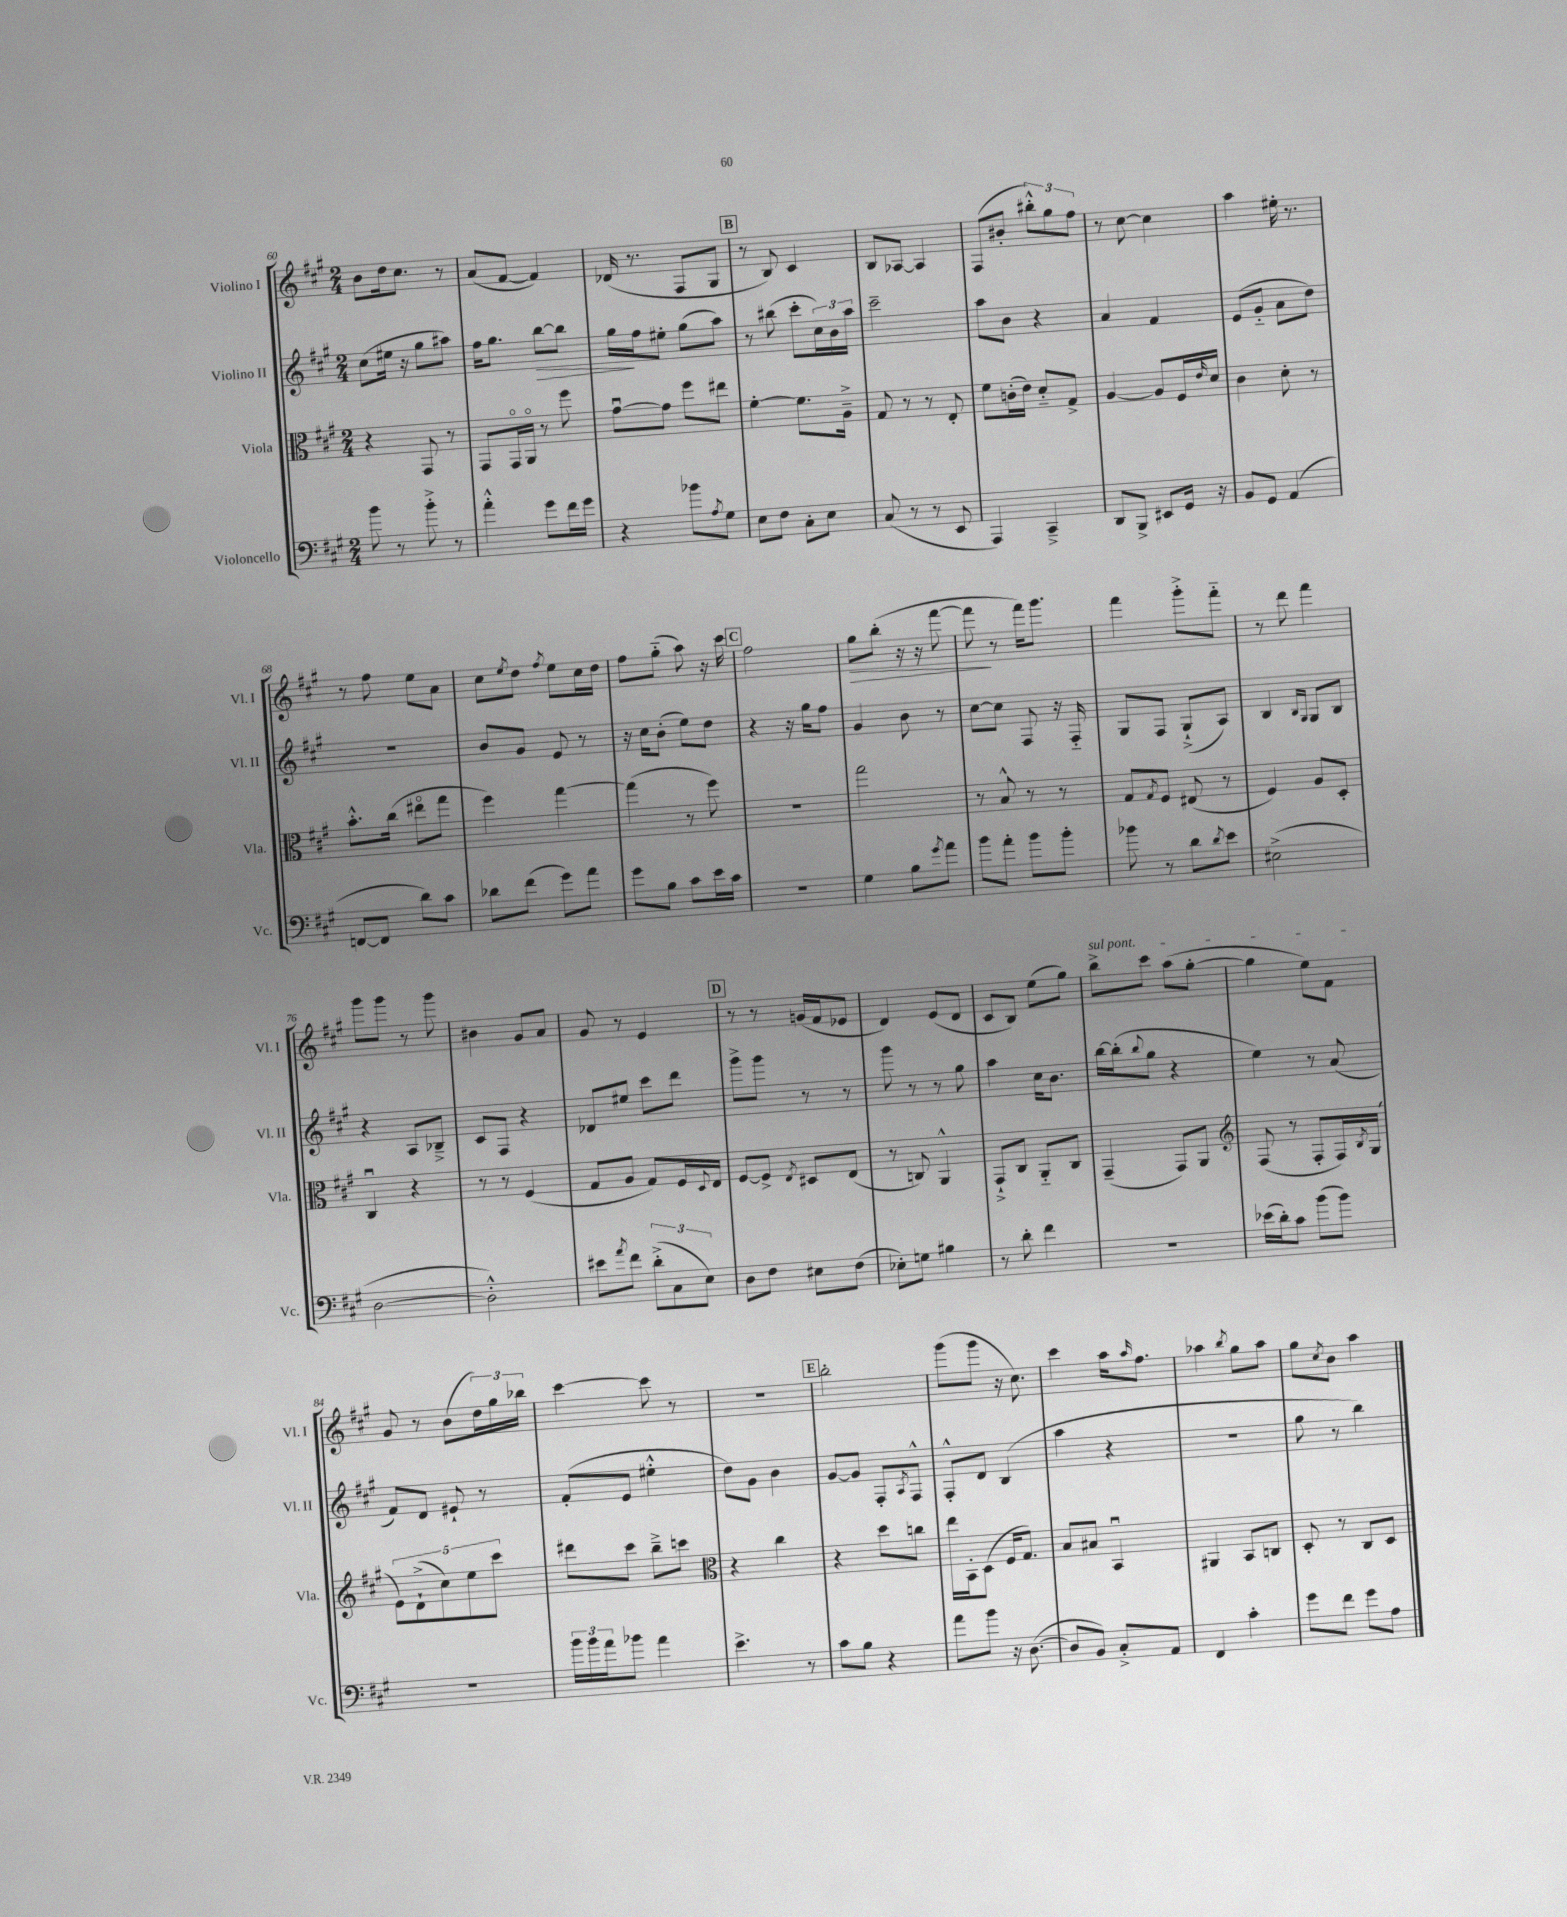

**kern	**kern	**kern	**dynam	**kern	**dynam
*part4	*part3	*part2	*part2	*part1	*part1
*staff4	*staff3	*staff2	*staff2	*staff1	*staff1
*I"Violoncello	*I"Viola	*I"Violino II	*	*I"Violino I	*
*I'Vc.	*I'Vla.	*I'Vl. II	*	*I'Vl. I	*
*clefF4	*clefC3	*clefG2	*	*clefG2	*
*k[f#c#g#]	*k[f#c#g#]	*k[f#c#g#]	*	*k[f#c#g#]	*
*M2/4	*M2/4	*M2/4	*	*M2/4	*
=60	=60	=60	=60	=60	=60
8b\	4r	(8cc#\L	.	8b\L	.
8r	.	16ee#X\Jk	.	16dd\k	.
.	.	16r	.	8.cc#\J	.
8b'^\	8GG#/	8gg#\L	.	.	.
8r	8r	8aa#X\J)	.	8r	.
=61	=61	=61	=61	=61	=61
4a'^^\	8GG#/L	16ff#\KL	.	(8a/L	.
.	.	8.gg#\J	.	.	.
.	16GG#/L	.	.	[8f#/J	.
.	16AA/JJ	.	.	.	.
!	!	!	!LO:HP:b	!	!
8g#\L	8r	[8bb\L	>	4f#/])	.
16f#\L	8ff#\	8bb\J]	.	.	.
16g#\JJ	.	.	.	.	.
=62	=62	=62	=62	=62	=62
4r	[8g#u\L	16gg#\LL	.	(16d-X/	.
.	.	16ff#\J	]	8.r	.
.	8g#\J]	8ee#X'\J	.	.	.
8b-X\L	8ff#\L	(8gg#\L	.	8F#/L	.
8qA/	.	.	.	.	.
8G#\J	8ee#X\J	8aa\J)	.	8G#/J	.
!!LO:REH:place=s1:t=B
=63	=63	=63	=63	=63	=63
8E\L	[4f#'\	8r	.	8r	.
8F#\J	.	(8bb#X\	.	8B/)	.
8C#'\L	8.f#\L]	8ccc#'\L	.	4c#/	.
8E\J	.	24cc#\L)	.	.	.
.	.	24b\	.	.	.
.	16A~^\Jk	.	.	.	.
.	.	24aa\JJ	.	.	.
=64	=64	=64	=64	=64	=64
(8C#/	8G#/	2ccc#~\	.	8B/L	.
8r	8r	.	.	[8A-X/J	.
8r	8r	.	.	4A-/]	.
8EE/	8E'/	.	.	.	.
=65	=65	=65	=65	=65	=65
4AAA/)	8f#\L	8aa\L	.	(8F#/L	.
.	(16cn'\L	8b\J	.	8b#X'/J	.
.	16e\JJ)	.	.	.	.
4CC#~^/	8d/L	4r	.	12bb#X'^^\L)	.
.	.	.	.	12gg#\	.
.	8G#^/J	.	.	.	.
.	.	.	.	12ff#\J	.
=66	=66	=66	=66	=66	=66
8DD/L	[4A/	4a/	.	8r	.
8BBB^/J	.	.	.	[8cc#\	.
8EE#X/L	8A/L]	4f#/	.	4cc#\]	.
16GG#/Jk	16F#/L	.	.	.	.
.	16qqe/	.	.	.	.
16r	16d/JJ	.	.	.	.
=67	=67	=67	=67	=67	=67
8BB/L	4c#\	(8e/L	.	4aa\	.
8GG#/J	.	8g#/J	.	.	.
(4AA/	8d'\	8a\L	.	16ee#X'\	.
.	.	.	.	8.r	.
.	8r	8dd\J)	.	.	.
!!LO:LB:g=z
=68	=68	=68	=68	=68	=68
[8FFn/L	8.b'^^\L	2r	.	8r	.
8FF/J]	.	.	.	8ff#\	.
.	(16cc#\Jk	.	.	.	.
8d\L)	8ee#X\L	.	.	8ee\L	.
8c#\J	8gg#\J	.	.	8a\J	.
=69	=69	=69	=69	=69	=69
8d-X\L	4ff#\)	8b/L	.	8cc#\L	.
.	.	.	.	8qee/	.
(8f#\J	.	8g#/J	.	8dd\J	.
.	.	.	.	8qff#/	.
8g#\L)	[4gg#\	8e/	.	8ee\L	.
8a\J	.	8r	.	16cc#\L	.
.	.	.	.	16dd\JJ	.
=70	=70	=70	=70	=70	=70
8g#\L	(4gg#\]	16r	.	8ff#\L	.
.	.	16cc#\KL	.	.	.
8B\J	.	(8b'\J	.	(8gg#\J	.
8c#\L	8r	8ee\L)	.	8aa\)	.
16e\L	8ff#\)	8dd\J	.	16r	.
16c#\JJ	.	.	.	16ccc#\	.
!!LO:REH:place=s1:t=C
=71	=71	=71	=71	=71	=71
2r	2r	4r	.	2ff#\	.
.	.	16r	.	.	.
.	.	16gg#\KL	.	.	.
.	.	8ff#\J	.	.	.
=72	=72	=72	=72	=72	=72
!	!	!	!	!	!LO:HP:b
4G#\	2gg#\	4g#/	.	8gg#\L	>
.	.	.	.	(8bb'\J	.
8B\L	.	8b\	.	16r	.
.	.	.	.	16r	.
8qg#/	.	.	.	.	.
8a\J	.	8r	.	[8fff#\	.
=73	=73	=73	=73	=73	=73
8b\L	8r	[8cc#\L	.	8fff#\]	.
8a'\J	8B^^/	8cc#\J]	.	8r	]
8b\L	8r	8F#/	.	16fff#\KL)	.
.	.	.	.	8.ggg#\J	.
8b'\J	8r	16r	.	.	.
.	.	16F#/	.	.	.
=74	=74	=74	=74	=74	=74
8b-X\	8G#/L	8G#/L	.	4fff#\	.
.	8qG#/	.	.	.	.
8r	8F#/J	8F#/J	.	.	.
8d\L	(8E#X/	(8G#`^/L	.	8ggg#'^\L	.
8qd/	.	.	.	.	.
8e\J	8r	8A/J)	.	8fff#\J	.
=75	=75	=75	=75	=75	=75
(2E#X^\	4F#/)	4B/	.	8r	.
.	.	.	.	8ddd\	.
.	.	16qqB/LL	.	.	.
.	.	16qqG#/JJ	.	.	.
.	8A/L	8G#/L	.	4fff#\	.
.	8D'/J	8B/J	.	.	.
!!LO:LB:g=z
=76	=76	=76	=76	=76	=76
[2D\	4C#u/	4r	.	8ggg#\L	.
.	.	.	.	8ggg#\J	.
.	4r	8A/L	.	8r	.
.	.	8B-X~^/J	.	8ggg#\	.
=77	=77	=77	=77	=77	=77
2D'^^\])	8r	8c#/L	.	4b#X\	.
.	8r	8F#/J	.	.	.
.	(4F#/	4r	.	8g#/L	.
.	.	.	.	8a/J	.
=78	=78	=78	=78	=78	=78
8e#X\L	8G#/L	8d-X/L	.	8g#/	.
8qa/	.	.	.	.	.
8f#\J	8A/J	8ee#X/J	.	8r	.
(12d'^\L	8G#/L)	8ccc#\L	.	4e/	.
12C#\	.	.	.	.	.
.	16F#/L	8ddd\J	.	.	.
12E\J)	.	.	.	.	.
.	8qqD/	.	.	.	.
.	16E/JJ	.	.	.	.
!!LO:REH:place=s1:t=D
=79	=79	=79	=79	=79	=79
8D\L	[8F#/L	8ggg#^\L	.	8r	.
8F#\J	8F#^/J]	8ggg#\J	.	8r	.
.	8qE/	.	.	.	.
8E#X\L	8D#X/L	8r	.	(16gn/LL	.
.	.	.	.	16f#/J	.
(8F#\J	(8E/J	8r	.	8e-X/J	.
=80	=80	=80	=80	=80	=80
8E-X'\L)	8r	8ggg#\	.	4d/)	.
8Gn\J	8Cn/)	8r	.	.	.
4B#X\	4AA^^/	8r	.	(8e/L	.
.	.	8gg#\	.	8d/J	.
=81	=81	=81	=81	=81	=81
8r	8GG#`^/L	4aa\	.	8c#/L	.
8d'\	8C#/J	.	.	8B/J)	.
4f#\	8AA/L	16cc#\KL	.	(8ee\L	.
.	.	8.b\J	.	.	.
.	8C#/J	.	.	8gg#\J)	.
=82	=82	=82	=82	=82	=82
!	!	!	!	!LO:TX:a:i:t=sul pont.	!
2r	(4GG#~/	[16bb\LL	.	8bb^\L	.
.	.	(16bb'\J]	.	.	.
.	.	8qqbb/	.	.	.
.	.	8gg#\J	.	8ccc#\J	.
.	8GG#/L)	4r	.	(8aa\L	.
.	8AA/J	.	.	[8gg#'\J	.
=83	=83	=83	=83	=83	=83
*	*clefG2	*	*	*	*
(16e-X\LL	(8F#/	4ee\)	.	4gg#\]	.
16d'\J)	.	.	.	.	.
8c#\J	8r	.	.	.	.
(8b\L	8F#'/L	8r	.	8ee\L)	.
8b\J)	16F#/L)	(8a/	.	8f#\J	.
.	8qB/	.	.	.	.
.	(16G#/JJ	.	.	.	.
!!LO:LB:g=z
=84	=84	=84	=84	=84	=84
2r	10e\L)	8f#/L)	.	8g#/	.
.	(10d`^\	.	.	.	.
.	.	8d/J	.	8r	.
.	10cc#\)	.	.	.	.
.	.	8e#X`/	.	(8b\L	.
.	10ee\	.	.	.	.
.	.	8r	.	24dd\L)	.
.	10ccc#\J	.	.	.	.
.	.	.	.	24gg#\	.
.	.	.	.	24bb-X\JJ	.
=85	=85	=85	=85	=85	=85
24b\LL	8ddd#X\L	(8f#'/L	.	[4ccc#\	.
24b\	.	.	.	.	.
24a\J	.	.	.	.	.
8b-X\J	8ccc#\J	8e/J	.	.	.
4a\	8bb~^\L	4ee#X'^^\	.	8ccc#\]	.
.	8cccn\J	.	.	8r	.
=86	=86	=86	=86	=86	=86
*	*clefC3	*	*	*	*
4.e^\	4r	8dd\L)	.	2r	.
.	.	8g#\J	.	.	.
.	4cc#\	4b\	.	.	.
8r	.	.	.	.	.
!!LO:REH:place=s1:t=E
=87	=87	=87	=87	=87	=87
8c#\L	4r	[8g#/L	.	2bb'\	.
8B\J	.	8g#/J]	.	.	.
4r	8dd\L	8F#'/L	.	.	.
.	.	8qA/	.	.	.
.	8ccn\J	8F#^^/J	.	.	.
=88	=88	=88	=88	=88	=88
8a\L	16ee\LL	8F#'^^/L	.	(8ggg#\L	.
.	16BB'\J	.	.	.	.
8b\J	(8D\J	8d/J	.	8ggg#\J	.
16r	16F#/KL	(4B/	.	16r	.
([8.D\	8.G#/J)	.	.	8.cc#\)	.
=89	=89	=89	=89	=89	=89
8D/L]	8B/L	4aa\	.	4ccc#\	.
8BB/J)	8B#X/J	.	.	.	.
8C#'^/L	4BBu/	4r	.	16aa\KL	.
.	.	.	.	16qqaa/	.
.	.	.	.	8.ff#\J	.
8AA/J	.	.	.	.	.
=90	=90	=90	=90	=90	=90
4FF#/	4AA#X/	2r	.	4aa-X\	.
.	.	.	.	8qbb/	.
4c#'\	8BB/L	.	.	8gg#\L	.
.	8Cn/J	.	.	8aa-\J	.
=91	=91	=91	=91	=91	=91
8g#\L	8D'/	8gg#\	.	8gg#\L	.
.	.	.	.	8qcc#/	.
8f#\J	8r	8r	.	8b\J	.
8g#\L	8C#/L	4bb\)	.	4aa\	.
8A\J	8D/J	.	.	.	.
==	==	==	==	==	==
*-	*-	*-	*-	*-	*-
